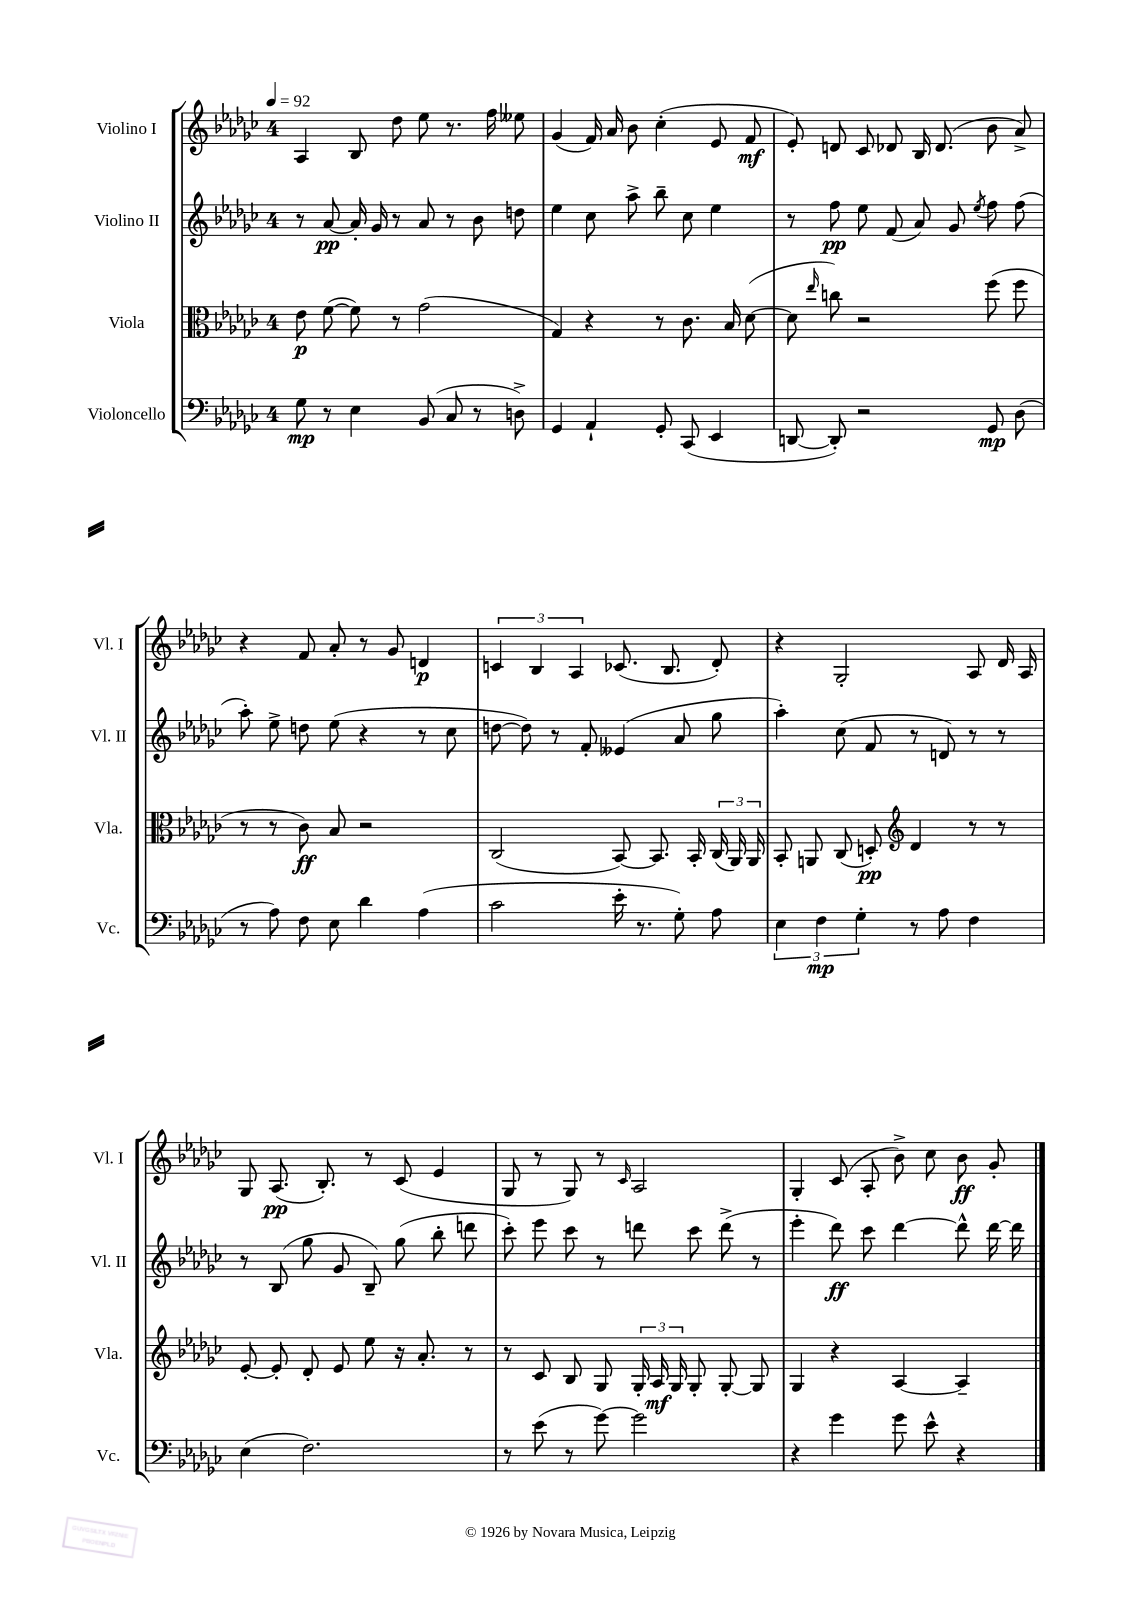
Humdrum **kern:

**kern	**dynam	**kern	**dynam	**kern	**dynam	**kern	**dynam
*part4	*part4	*part3	*part3	*part2	*part2	*part1	*part1
*staff4	*staff4	*staff3	*staff3	*staff2	*staff2	*staff1	*staff1
*I"Violoncello	*	*I"Viola	*	*I"Violino II	*	*I"Violino I	*
*I'Vc.	*	*I'Vla.	*	*I'Vl. II	*	*I'Vl. I	*
*clefF4	*	*clefC3	*	*clefG2	*	*clefG2	*
*k[b-e-a-d-g-c-]	*	*k[b-e-a-d-g-c-]	*	*k[b-e-a-d-g-c-]	*	*k[b-e-a-d-g-c-]	*
*M4/4	*	*M4/4	*	*M4/4	*	*M4/4	*
*MM92	*	*MM92	*	*MM92	*	*MM92	*
=1	=1	=1	=1	=1	=1	=1	=1
8G-\	mp	8e-\	p	8r	.	4A-/	.
8r	.	([8f\	.	[8a-/	pp	.	.
4E-\	.	8f\])	.	16a-'/]	.	8B-/	.
.	.	.	.	16g-/	.	.	.
.	.	8r	.	8r	.	8dd-\	.
(8BB-/	.	(2g-\	.	8a-/	.	8ee-\	.
8C-/	.	.	.	8r	.	8.r	.
8r	.	.	.	8b-\	.	.	.
.	.	.	.	.	.	16ff\	.
8Dn^\)	.	.	.	8ddn\	.	8ee--X\	.
=2	=2	=2	=2	=2	=2	=2	=2
4GG-/	.	4G-/)	.	4ee-\	.	(4g-/	.
4AA-`/	.	4r	.	8cc-\	.	16f/)	.
.	.	.	.	.	.	16a-/	.
.	.	.	.	8aa-^\	.	8b-\	.
8GG-'/	.	8r	.	8bb-~\	.	(4cc-'\	.
(8CC-/	.	8.c-\	.	8cc-\	.	.	.
4EE-/	.	.	.	4ee-\	.	8e-/	.
.	.	16B-/	.	.	.	.	.
.	.	([8d-\	.	.	.	8f/	mf
=3	=3	=3	=3	=3	=3	=3	=3
[8DDn/	.	8d-\]	.	8r	.	8e-'/)	.
.	.	16qqee-/	.	.	.	.	.
8DD'/])	.	8ccn\)	.	8ff\	pp	8dn/	.
2r	.	2r	.	8ee-\	.	8c-/	.
.	.	.	.	(8f/	.	8d-X/	.
.	.	.	.	8a-/)	.	16B-/	.
.	.	.	.	.	.	(8.d-/	.
.	.	.	.	8g-/	.	.	.
.	.	.	.	8qee-/	.	.	.
8GG-/	mp	(8ff\	.	8ff\	.	8b-\	.
(8D-\	.	8ff\	.	(8ff\	.	8a-^/)	.
!!LO:LB:g=z
=4	=4	=4	=4	=4	=4	=4	=4
8r	.	8r	.	8aa-'\)	.	4r	.
8A-\)	.	8r	.	8ee-^\	.	.	.
8F\	.	8c-\)	ff	8ddn\	.	8f/	.
8E-\	.	8B-/	.	(8ee-\	.	8a-'/	.
4d-\	.	2r	.	4r	.	8r	.
.	.	.	.	.	.	8g-/	.
(4A-\	.	.	.	8r	.	4dn/	p
.	.	.	.	8cc-\	.	.	.
=5	=5	=5	=5	=5	=5	=5	=5
2c-\	.	(2C-/	.	[8ddn\	.	6cn/	.
.	.	.	.	8dd\])	.	.	.
.	.	.	.	.	.	6B-/	.
.	.	.	.	8r	.	.	.
.	.	.	.	.	.	6A-/	.
.	.	.	.	8f'/	.	.	.
16e-'\	.	[8BB-/)	.	(4e--X/	.	(8.c-X/	.
8.r	.	.	.	.	.	.	.
.	.	8.BB-/]	.	.	.	.	.
.	.	.	.	.	.	8.B-/	.
8G-'\)	.	.	.	8a-/	.	.	.
.	.	16BB-'/	.	.	.	.	.
8A-\	.	(24C-/	.	8gg-\	.	8d-'/)	.
.	.	24AA-/)	.	.	.	.	.
.	.	24AA-/	.	.	.	.	.
=6	=6	=6	=6	=6	=6	=6	=6
6E-\	.	8BB-'/	.	4aa-'\)	.	4r	.
.	.	8AAn/	.	.	.	.	.
6F\	mp	.	.	.	.	.	.
.	.	(8C-/	.	(8cc-\	.	2G-'/	.
6G-'\	.	.	.	.	.	.	.
.	.	8Dn'/)	pp	8f/	.	.	.
*	*	*clefG2	*	*	*	*	*
8r	.	4d-/	.	8r	.	.	.
8A-\	.	.	.	8dn/)	.	.	.
4F\	.	8r	.	8r	.	8A-/	.
.	.	8r	.	8r	.	16d-/	.
.	.	.	.	.	.	16A-/	.
!!LO:LB:g=z
=7	=7	=7	=7	=7	=7	=7	=7
(4E-\	.	[8e-'/	.	8r	.	8G-/	.
.	.	8e-'/]	.	(8B-/	.	(8.A-/	pp
2.F\)	.	8d-'/	.	8gg-\	.	.	.
.	.	.	.	.	.	8.B-'/)	.
.	.	8e-/	.	8g-/	.	.	.
.	.	8ee-\	.	8B-~/)	.	8r	.
.	.	16r	.	(8gg-\	.	(8c-/	.
.	.	8.a-'/	.	.	.	.	.
.	.	.	.	8bb-'\	.	4e-/	.
.	.	8r	.	8dddn\	.	.	.
=8	=8	=8	=8	=8	=8	=8	=8
8r	.	8r	.	8ccc-'\)	.	8G-/	.
(8e-\	.	8c-/	.	8eee-\	.	8r	.
8r	.	8B-/	.	8ccc-\	.	8G-/)	.
[8g-\)	.	8G-/	.	8r	.	8r	.
.	.	.	.	.	.	16qqc-/	.
2g-\]	.	24G-'/	.	8dddn\	.	2A-/	.
.	.	24A-/	mf	.	.	.	.
.	.	24G-/	.	.	.	.	.
.	.	8G-'/	.	8ccc-\	.	.	.
.	.	[8G-'/	.	(8ddd^\	.	.	.
.	.	8G-/]	.	8r	.	.	.
=9	=9	=9	=9	=9	=9	=9	=9
4r	.	4G-/	.	4eee-'\	.	4G-'/	.
4g-\	.	4r	.	8ddd-\)	ff	(8c-/	.
.	.	.	.	8ccc-\	.	8A-'/	.
8g-\	.	[4A-/	.	[4ddd-\	.	8b-^\)	.
8e-^^\	.	.	.	.	.	8cc-\	.
4r	.	4A-~/]	.	8ddd-^^\]	.	8b-\	ff
.	.	.	.	[16ddd-\	.	8g-'/	.
.	.	.	.	16ddd-\]	.	.	.
==	==	==	==	==	==	==	==
*-	*-	*-	*-	*-	*-	*-	*-
